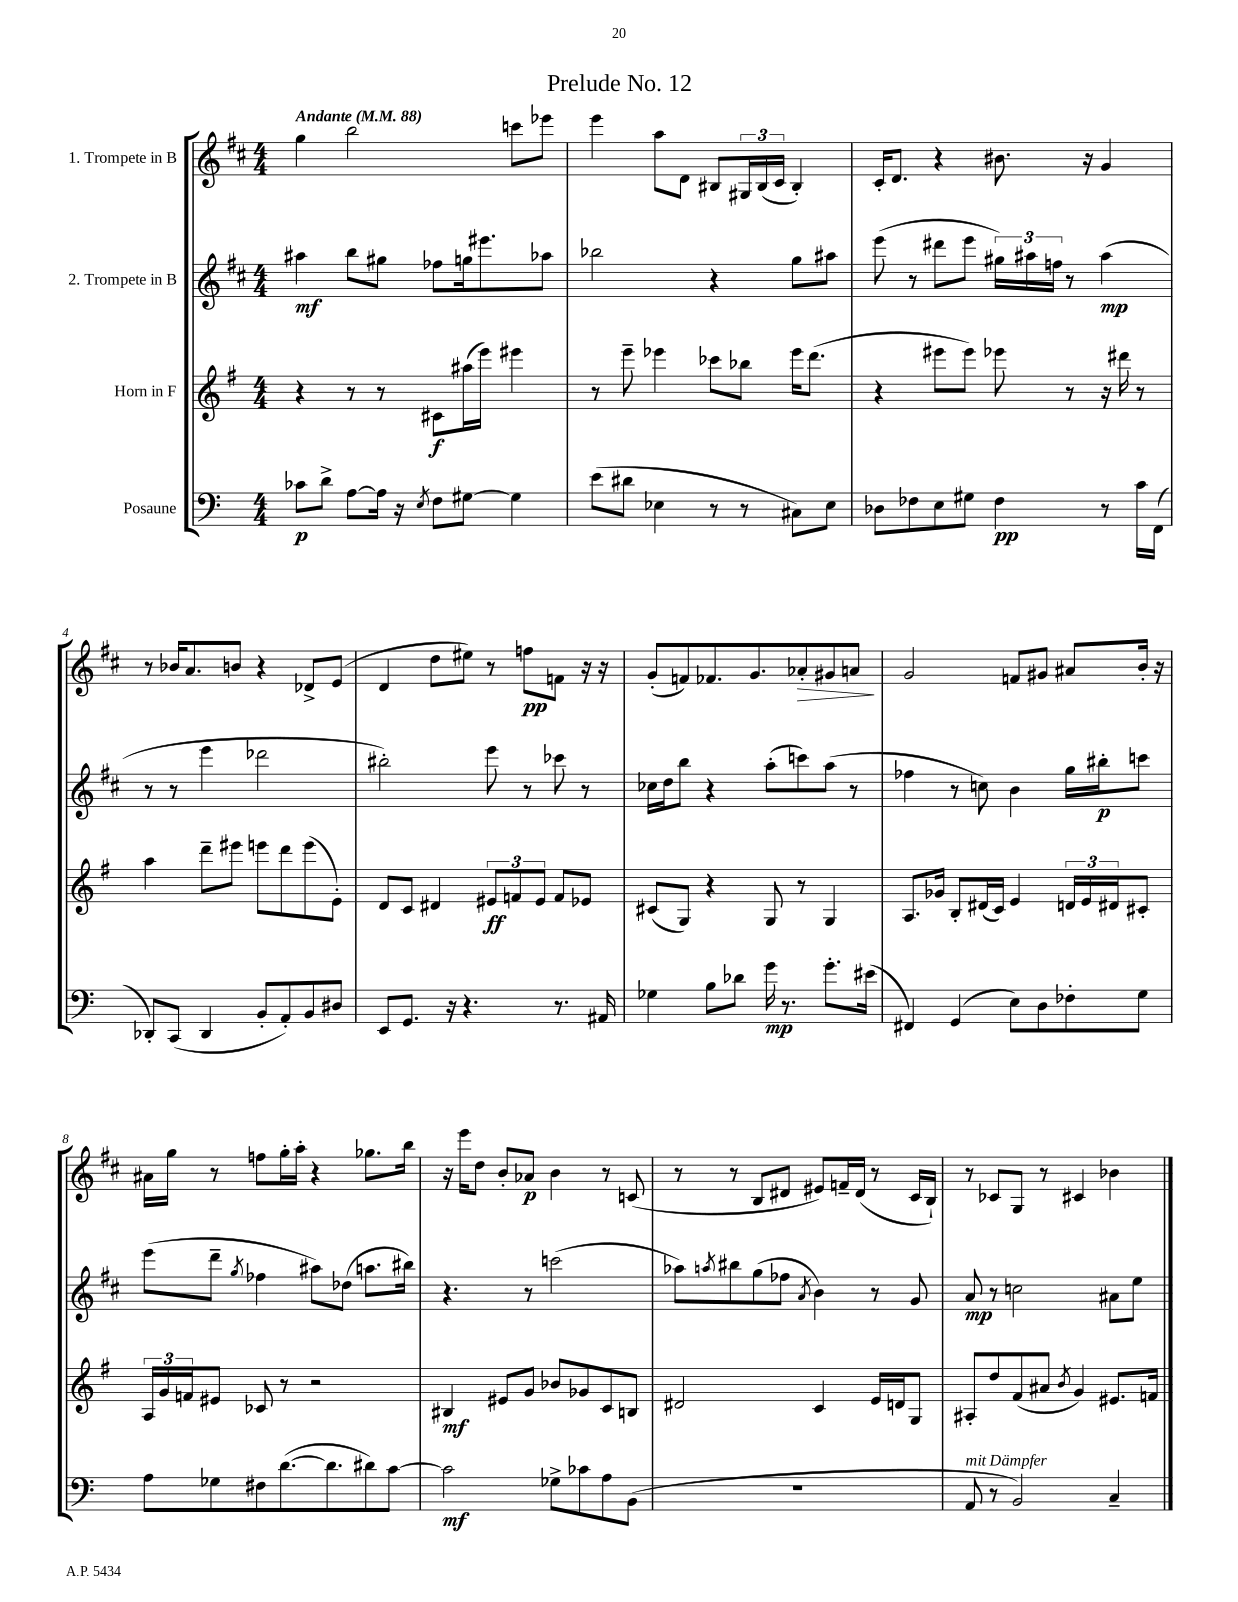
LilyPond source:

\header { title = "Prelude No. 12" }
<<
\new StaffGroup <<
\new Staff = "s0" \with { instrumentName = "1. Trompete in B" } {
    \clef treble \key d \major \numericTimeSignature \time 4/4 \tempo "Andante" 4 = 88
    g''4 b''2 c'''8 ees'''8 |
    e'''4 a''8 d'8 bis8 \tuplet 3/2 { gis16 bis16( cis'16 } bis4-.) |
    cis'16-. d'8. r4 bis'8. r16 g'4 |
    r8 bes'16 a'8. b'8 r4 des'8-> e'8( |
    d'4 d''8 eis''8) r8 f''8\pp f'8 r16 r16 |
    g'8-.( f'8) fes'8. g'8. aes'8-.\> gis'8 a'8\! |
    g'2 f'8 gis'8 ais'8 b'16-. r16 |
    ais'16 g''16 r8 f''8 g''16-. a''16-. r4 ges''8. b''16 |
    r16 e'''16 d''8 b'8-. aes'8\p b'4 r8 c'8( |
    r8 r8 b8 dis'8 eis'8) f'16-- dis'16( r8 cis'16 b16-!) |
    r8 ces'8 g8 r8 cis'4 bes'4 \bar "|." |
}
\new Staff = "s1" \with { instrumentName = "2. Trompete in B" } {
    \clef treble \key d \major \numericTimeSignature \time 4/4
    ais''4\mf b''8 gis''8 fes''8 g''16 eis'''8. aes''8 |
    bes''2 r4 g''8 ais''8 |
    e'''8( r8 dis'''8 e'''8 \tuplet 3/2 { gis''16) ais''16 f''16 } r8 ais''4\mp( |
    r8 r8 e'''4 des'''2 |
    bis''2-.) e'''8 r8 ces'''8 r8 |
    ces''16 d''16 b''8 r4 a''8-.( c'''8) a''8( r8 |
    fes''4 r8 c''8) b'4 g''16 bis''16-.\p c'''8 |
    e'''8( d'''8-- \acciaccatura { g''8 } fes''4 ais''8) des''8( a''8. bis''16) |
    r4. r8 c'''2( |
    aes''8) \acciaccatura { a''8 } bis''8 g''8( fes''8 \acciaccatura { a'8 } b'4) r8 g'8 |
    a'8\mp r8 c''2 ais'8 e''8 \bar "|." |
}
\new Staff = "s2" \with { instrumentName = "Horn in F" } {
    \clef treble \key g \major \numericTimeSignature \time 4/4
    r4 r8 r8 cis'8\f ais''16( e'''16) eis'''4 |
    r8 e'''8-- ees'''4 ces'''8 bes''8 ees'''16 d'''8.( |
    r4 eis'''8 eis'''8) ees'''8 r8 r16 dis'''16 r8 |
    a''4 d'''8-- eis'''8 e'''8 d'''8 e'''8( e'8-.) |
    d'8 c'8 dis'4 \tuplet 3/2 { eis'8\ff f'8 eis'8 } f'8 ees'8 |
    cis'8( g8) r4 g8 r8 g4 |
    a8. ges'16 b8-. dis'16( c'16) e'4 \tuplet 3/2 { d'16 e'16 dis'16 } cis'8-. |
    \tuplet 3/2 { a16 g'16 f'16 } eis'8 ces'8 r8 r2 |
    bis4\mf eis'8 g'8 bes'8 ges'8 c'8 b8 |
    dis'2 c'4 e'16 d'16 g8 |
    ais8-. d''8 fis'8( ais'8 \acciaccatura { b'8 } g'4) eis'8. f'16 \bar "|." |
}
\new Staff = "s3" \with { instrumentName = "Posaune" } {
    \clef bass \key c \major \numericTimeSignature \time 4/4
    ces'8\p d'8-> a8~ a16 r16 \acciaccatura { e8 } f8 gis8~ gis4 |
    e'8( dis'8 ees4 r8 r8 cis8) ees8 |
    des8 fes8 e8 gis8 fes4\pp r8 c'16 f,16( |
    des,8-.) c,8( des,4 b,8-. a,8-.) b,8 dis8 |
    e,8 g,8. r16 r4. r8. ais,16 |
    ges4 b8 des'8 g'16\mp r8. g'8.-. eis'16( |
    fis,4) g,4( e8) d8 fes8-. g8 |
    a8 ges8 fis8 d'8.~( d'8. dis'8) c'8~ |
    c'2\mf ges8-> ces'8 a8 b,8( |
    R1 |
    a,8^\markup { \italic "mit Dämpfer" } r8 b,2) c4-- \bar "|." |
}
>>
>>
